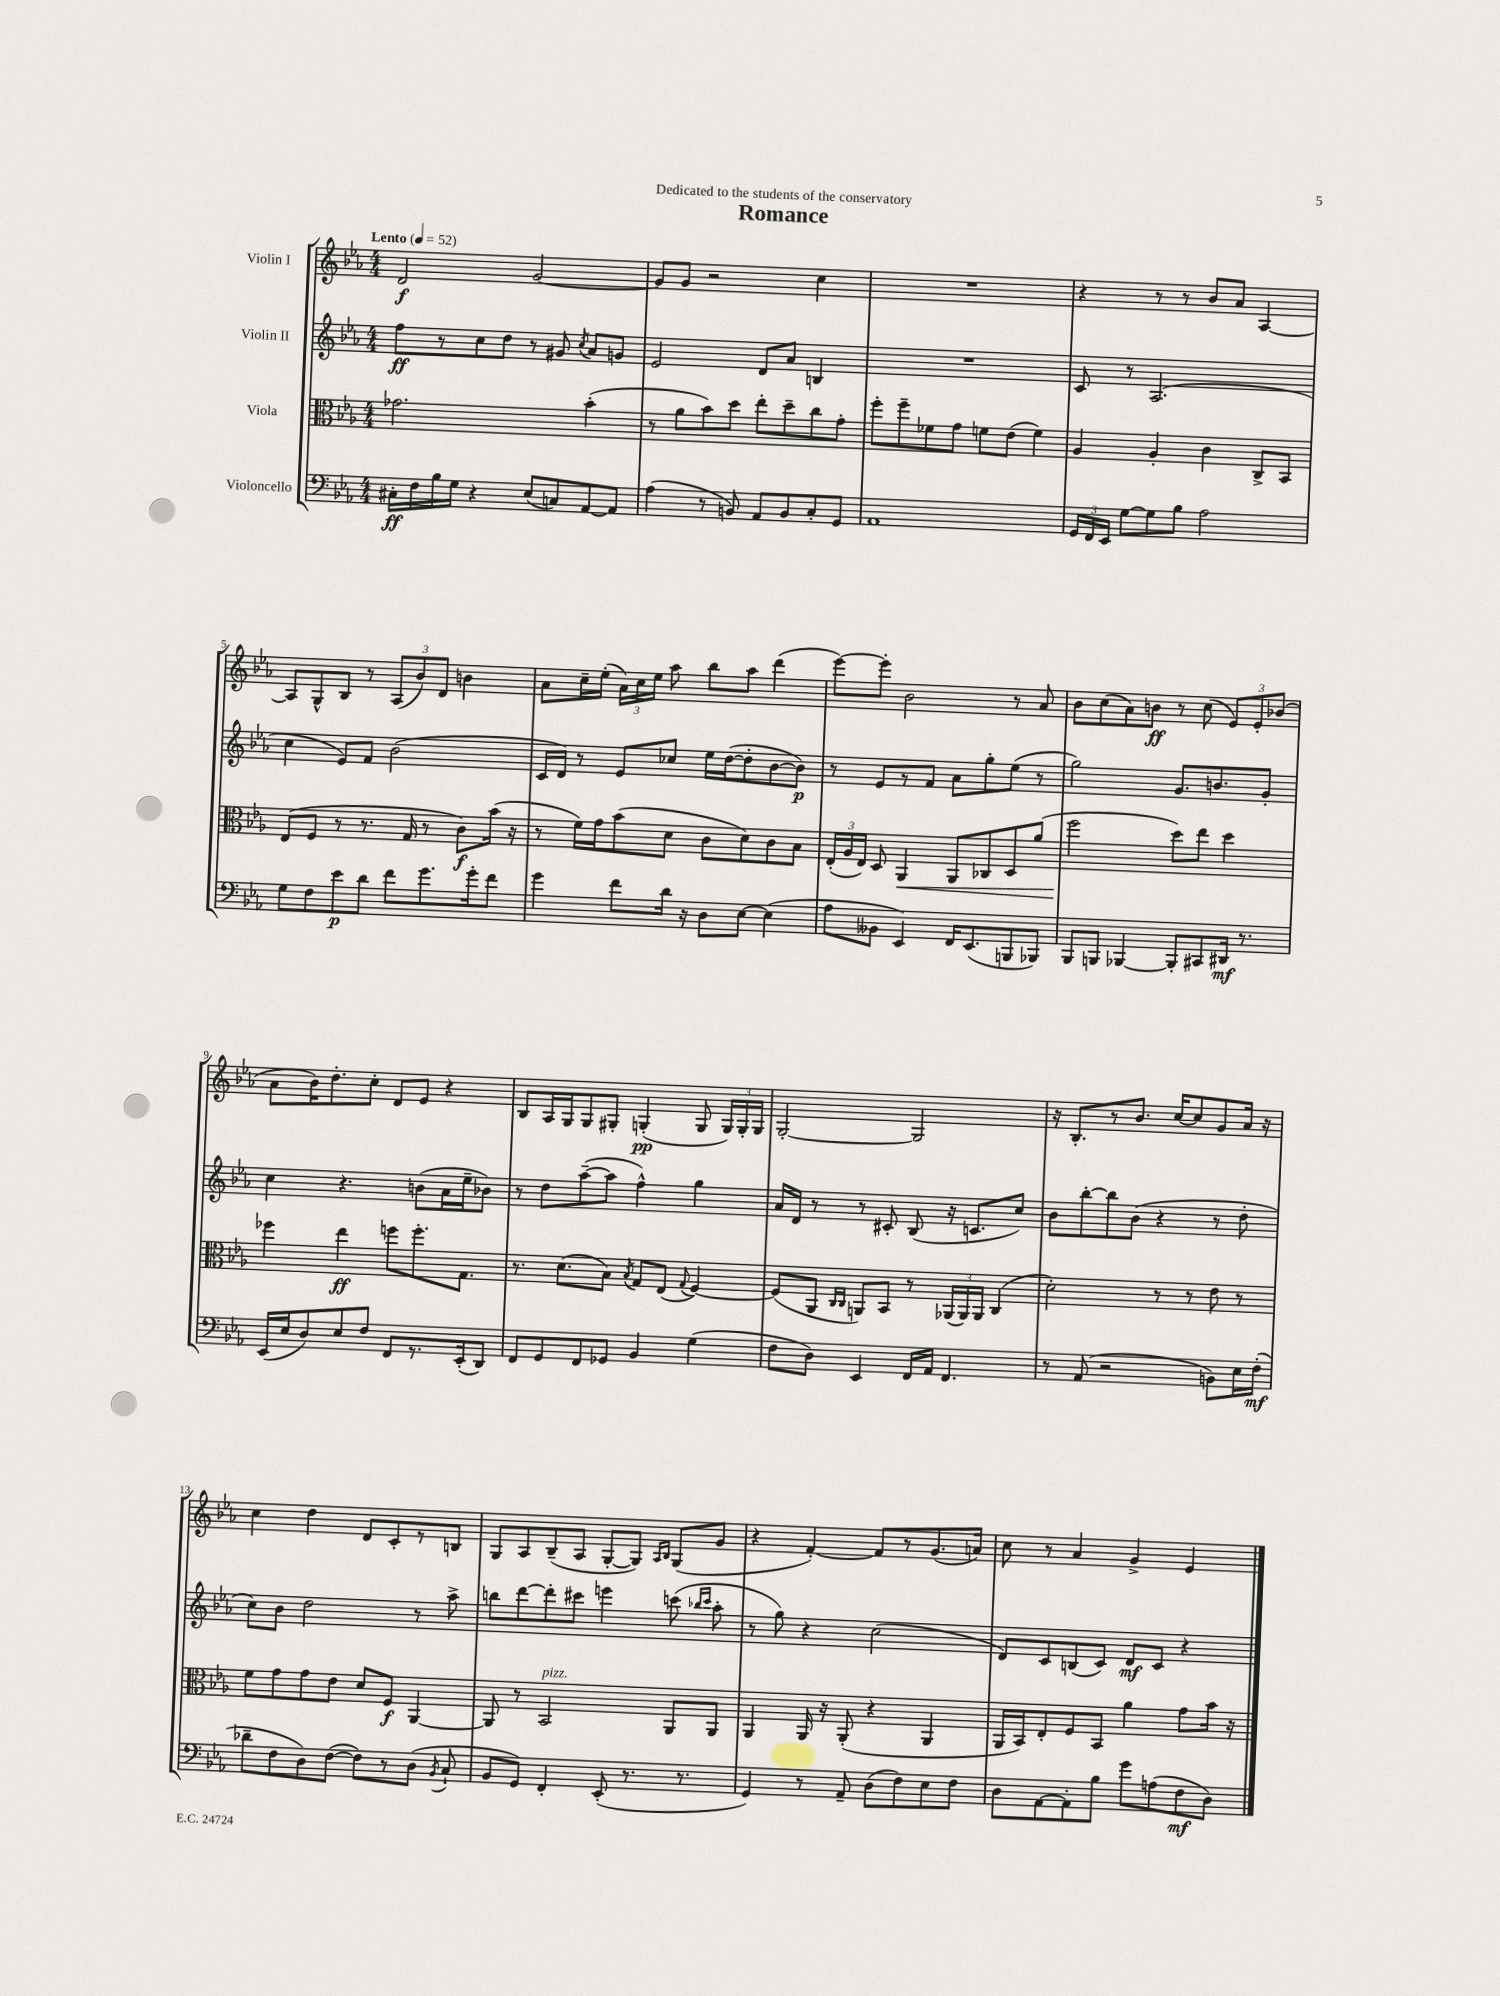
\header { title = "Romance" dedication = "Dedicated to the students of the conservatory" }
<<
\new StaffGroup <<
\new Staff = "s0" \with { instrumentName = "Violin I" } {
    \clef treble \key ees \major \numericTimeSignature \time 4/4 \tempo "Lento" 4 = 52
    \autoBeamOff d'2\f g'2~ |
    g'8[ g'8] r2 c''4 |
    R1 |
    r4 r8 r8 bes'8[ aes'8] aes4~ |
    aes8[ g8-^ bes8] r8 \tuplet 3/2 { aes8[( bes'8) d'8] } b'4 |
    aes'8[ c''16-- ees''16]-.( \tuplet 3/2 { aes'16[) c''16 ees''16] } aes''8 bes''8[ aes''8] d'''4( |
    ees'''8[~) ees'''8]-. bes'2 r8 aes'8 |
    bes'8[ c''8( aes'8) b'8]\ff r8 c''8( \tuplet 3/2 { ees'8[) ees'8-. bes'8]( } |
    aes'8[ bes'16) d''8.-. c''8]-. d'8[ ees'8] r4 |
    bes8[ aes16 g16 g8 gis8]-. g4-.\pp( g8 \tuplet 3/2 { g16[) g16-. g16] } |
    g2~-. g2 |
    r16 bes8.[-. r8 bes'8.] c''16[~ c''8 g'8 aes'16] r16 |
    c''4 d''4 d'8[ c'8-. r8 b8] |
    g8[ aes8 bes8--( aes8] g8[~-. g8]) \grace { aes16[ bes16] } g8[( g'8] |
    r4 f'4~-.) f'8[ r8 g'8.( a'16]) |
    c''8 r8 aes'4 g'4-> ees'4 \bar "|." |
}
\new Staff = "s1" \with { instrumentName = "Violin II" } {
    \clef treble \key ees \major \numericTimeSignature \time 4/4
    \autoBeamOff f''8[\ff r8 c''8 d''8] r8 gis'8 \acciaccatura { c''8 } aes'8[ g'8] |
    ees'2 d'8[ aes'8] b4 |
    R1 |
    c'8 r8 aes2.( |
    c''4 ees'8[) f'8] bes'2( |
    c'16[ d'16]) r8 ees'8[ ces''8] ees''16[ d''16~( d''8-. bes'8~ bes'8]\p) |
    r8 ees'8[ r8 f'8] aes'8[ g''8-. ees''8]( r8 |
    g''2) g'8.[ b'8. g'8]-. |
    c''4 r4. b'8[( aes'16 ees''16-- bes'8]) |
    r8 d''8[ aes''8~--( aes''8] f''4-^) g''4 |
    aes'16[ d'16] r8 r8 cis'8-. bes8( r16 c'8.[ c''8]) |
    bes'8[ bes''8~-. bes''8 bes'8]( r4 r8 d''8-. |
    c''8[) bes'8] d''2 r8 aes''8-> |
    b''8[ d'''8~ d'''8-. cis'''8] e'''4 c'''8( \grace { bes''16[ c'''16] } aes''8-. |
    r8 g''8) r4 c''2( |
    d'8[) c'8 b8( c'8]) d'8[\mf c'8] r4 \bar "|." |
}
\new Staff = "s2" \with { instrumentName = "Viola" } {
    \clef alto \key ees \major \numericTimeSignature \time 4/4
    \autoBeamOff ges'2. bes'4-.( |
    r8 aes'8[ bes'8) d''8] ees''8[-. d''8-- c''8 g'8]-. |
    f''8[-. f''8-- fes'8 g'8] f'8[ ees'8]( f'4) |
    aes4 aes4-. c'4 c8[-> bes,8] |
    ees8[( f8] r8 r8. g16 r8 c'8[\f) bes'16]( r16 |
    r8 f'16[) g'16 bes'8( d'8] c'8[ d'8) c'8 bes8] |
    \tuplet 3/2 { ees16[-.( aes16 ees16]) } d8 aes,4\< aes,8[ ces8 d8 aes'8]( |
    f''2\! d''8[) ees''8] d''4 |
    fes''4 ees''4\ff f''8[ f''8.-. g8.] |
    r8. d'8.[( bes8]) \acciaccatura { bes8 } g8[ ees8]( \appoggiatura { g8 } f4~) |
    f8[( aes,8] \grace { c16[ c16] } a,8[) bes,8] r8 \tuplet 3/2 { aes,16[( aes,16) aes,16] } c4( |
    d'2-.) r8 r8 ees'8 r8 |
    f'8[ g'8 g'8 ees'8] d'8[ f8]\f aes,4~ |
    aes,8 r8 bes,2^\markup { \italic "pizz." } aes,8[ aes,8] |
    aes,4 aes,16 r16 aes,8-.( r4 aes,4 |
    aes,16[ bes,16) ees8-. f8 bes,8] aes'4 g'8[ bes'16] r16 \bar "|." |
}
\new Staff = "s3" \with { instrumentName = "Violoncello" } {
    \clef bass \key ees \major \numericTimeSignature \time 4/4
    \autoBeamOff cis16[-.\ff f16 bes16 g16] r4 ees8[( c8) aes,8~ aes,8] |
    aes4( r8 b,8) aes,8[ b,8 c8-. g,8] |
    aes,1 |
    \tuplet 3/2 { g,16[ f,16 ees,16] } g8[~ g8 bes8] aes2 |
    g8[ f8 ees'8\p d'8] f'8[ g'8. g'16-. f'8] |
    g'4 f'8[ d'16] r16 d8[ ees8]~ ees4( |
    aes8[ beses,8] ees,4) f,16[ ees,8.( b,,8 bes,,8]) |
    bes,,8[ b,,8] bes,,4~ bes,,8[-. cis,8 dis,16]\mf r8. |
    ees,16[( ees16 d8) ees8 f8] f,8[ r8. ees,16-.( d,8]) |
    f,8[ g,8 f,8 ges,8] bes,4 g4( |
    f8[ d8]) ees,4 f,16[ aes,16] f,4. |
    r8 aes,8( r2 b,8[) ees16 f16]-.\mf( |
    des'8[-- f8 d8) f8]~( f8[) r8 d8]( \acciaccatura { bes,8 } c8-! |
    bes,8[ g,8]) f,4-. ees,8-.( r8. r8. |
    g,4) r8 aes,8-- d8[( f8) ees8 f8] |
    d8[ aes,8~ aes,8-. bes8] g'8[ a8( f8\mf d8]) \bar "|." |
}
>>
>>
